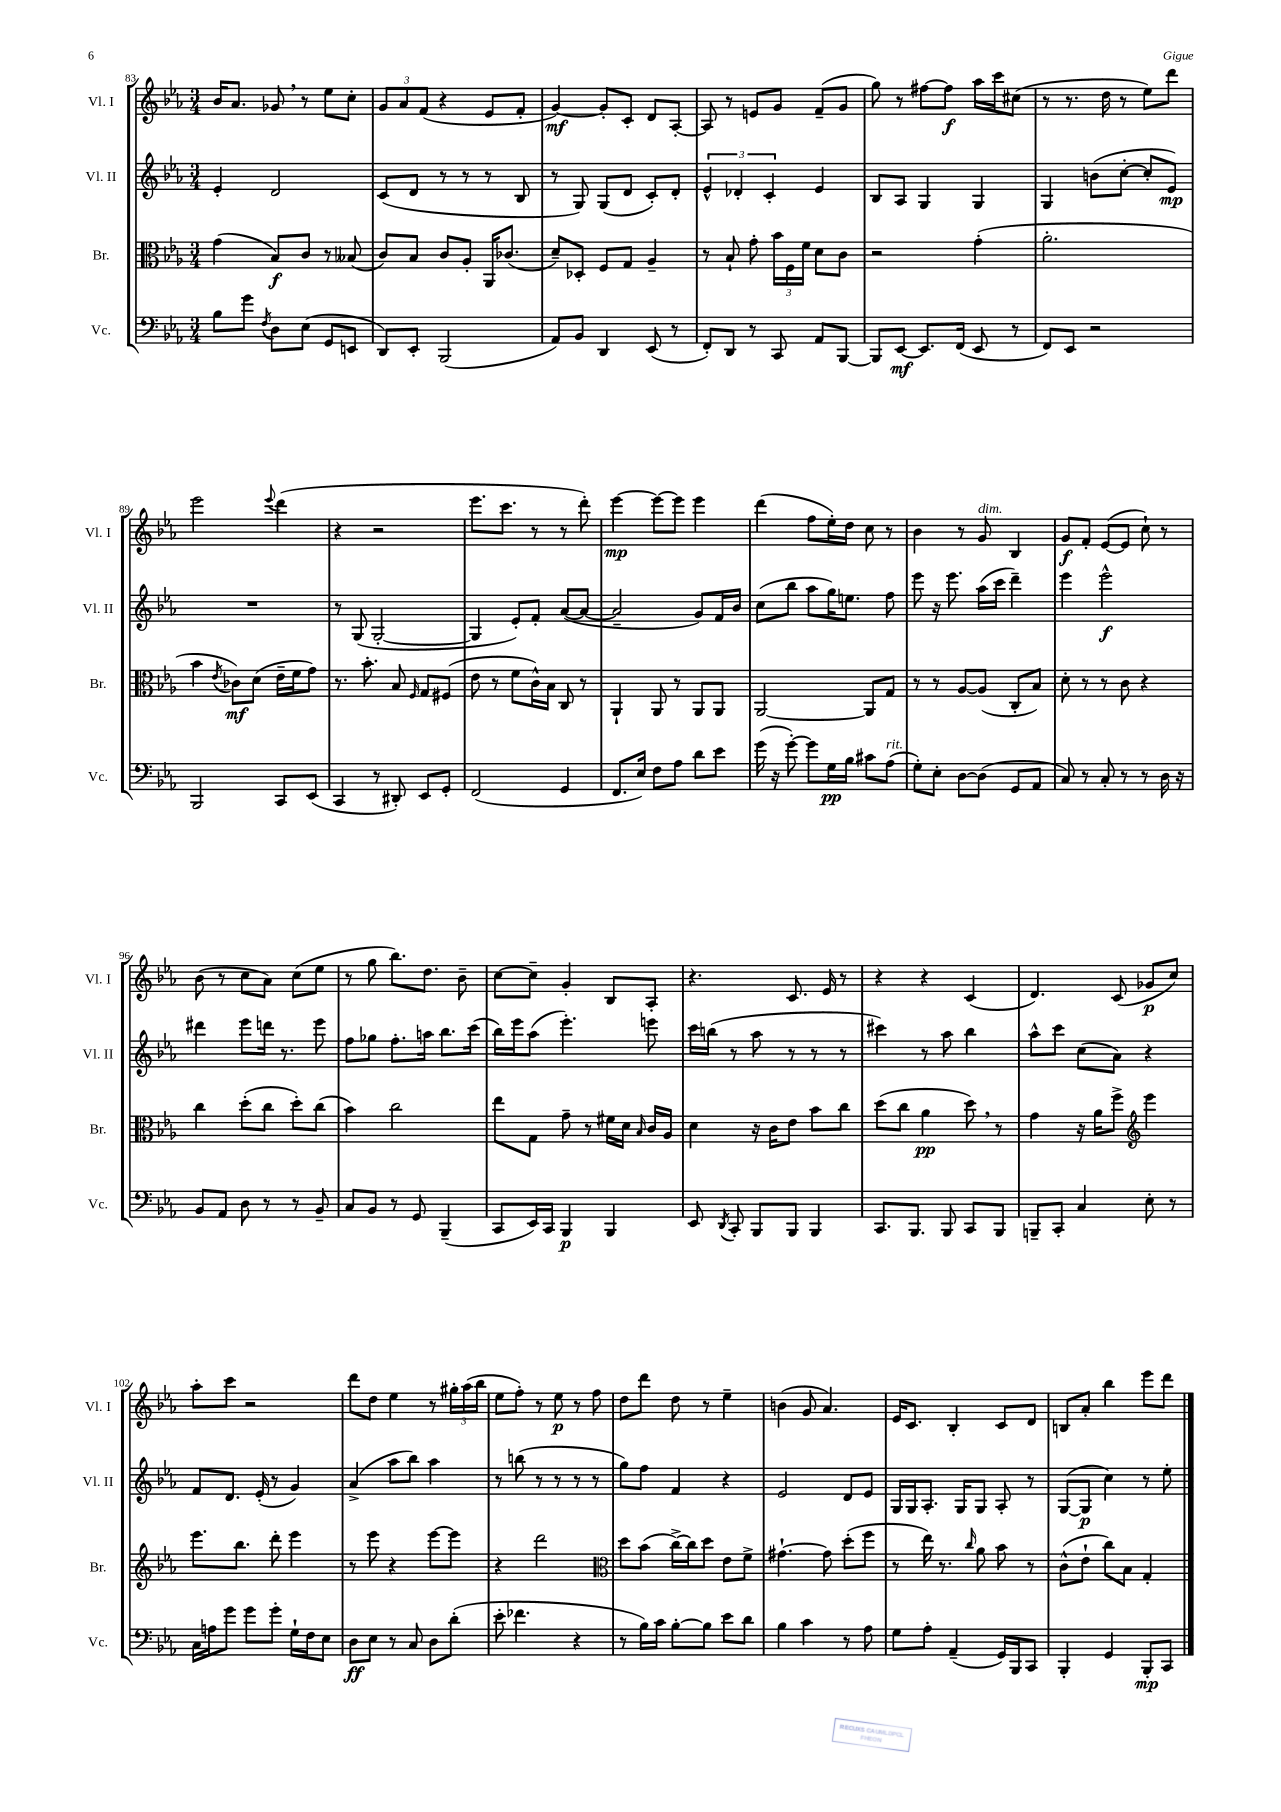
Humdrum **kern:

**kern	**dynam	**kern	**dynam	**kern	**dynam	**kern	**dynam
*part4	*part4	*part3	*part3	*part2	*part2	*part1	*part1
*staff4	*staff4	*staff3	*staff3	*staff2	*staff2	*staff1	*staff1
*I"Vc.	*	*I"Br.	*	*I"Vl. II	*	*I"Vl. I	*
*I'Vc.	*	*I'Br.	*	*I'Vl. II	*	*I'Vl. I	*
*clefF4	*	*clefC3	*	*clefG2	*	*clefG2	*
*k[b-e-a-]	*	*k[b-e-a-]	*	*k[b-e-a-]	*	*k[b-e-a-]	*
*M3/4	*	*M3/4	*	*M3/4	*	*M3/4	*
=83	=83	=83	=83	=83	=83	=83	=83
8B-\L	.	(4g\	.	4e-'/	.	16b-/KL	.
.	.	.	.	.	.	8.a-/J	.
8g\J	.	.	.	.	.	.	.
8qF/	.	.	.	.	.	.	.
8D\L	.	8B-/L)	f	2d/	.	8g-X,/	.
(8E-\J	.	8c/J	.	.	.	8r	.
8GG/L	.	8r	.	.	.	8ee-\L	.
8EEn/J	.	(8B--X/	.	.	.	8cc'\J	.
=84	=84	=84	=84	=84	=84	=84	=84
8DD/L)	.	8c/L)	.	(8c/L	.	12g/L	.
.	.	.	.	.	.	12a-/	.
8EE-'/J	.	8B-/J	.	8d/J	.	.	.
.	.	.	.	.	.	(12f/J	.
(2BBB-/	.	8c/L	.	8r	.	4r	.
.	.	8A-'/J	.	8r	.	.	.
.	.	16AA-/KL	.	8r	.	8e-/L	.
.	.	(8.c-X/J	.	.	.	.	.
.	.	.	.	8B-/	.	8f'/J	.
=85	=85	=85	=85	=85	=85	=85	=85
8AA-/L)	.	8d~/L)	.	8r	.	[4g/)	mf
8BB-/J	.	8D-X'/J	.	8G/)	.	.	.
4DD/	.	8F/L	.	(8G/L	.	8g'/L]	.
.	.	8G/J	.	8d/J	.	8c'/J	.
(8EE-/	.	4A-~/	.	8c'/L)	.	8d/L	.
8r	.	.	.	8d'/J	.	[8A-'/J	.
=86	=86	=86	=86	=86	=86	=86	=86
8FF'/L)	.	8r	.	6e-^^/	.	8A-/]	.
8DD/J	.	8B-`/	.	.	.	8r	.
.	.	.	.	6d-X'/	.	.	.
8r	.	8g'\	.	.	.	8en/L	.
.	.	.	.	6c'/	.	.	.
8CC/	.	24b-\LL	.	.	.	8g/J	.
.	.	24F\	.	.	.	.	.
.	.	24f\JJ	.	.	.	.	.
8AA-/L	.	8d\L	.	4e-/	.	(8f~/L	.
[8BBB-/J	.	8c\J	.	.	.	8g/J	.
=87	=87	=87	=87	=87	=87	=87	=87
8BBB-/L]	.	2r	.	8B-/L	.	8gg\)	.
[8EE-/J	mf	.	.	8A-/J	.	8r	.
8.EE-/L]	.	.	.	4G/	.	[8ff#X\L	.
.	.	.	.	.	.	8ff#\J]	f
(16FF/Jk	.	.	.	.	.	.	.
8EE-/	.	(4g'\	.	4G/	.	16aa-\LL	.
.	.	.	.	.	.	16ccc\J	.
8r	.	.	.	.	.	(8cc#X\J	.
=88	=88	=88	=88	=88	=88	=88	=88
8FF/L)	.	2.a-'\	.	4G/	.	8r	.
8EE-/J	.	.	.	.	.	8.r	.
2r	.	.	.	(8bn\L	.	.	.
.	.	.	.	.	.	16dd\	.
.	.	.	.	[8cc'\J	.	8r	.
.	.	.	.	8cc'/L]	.	8ee-\L)	.
.	.	.	.	8e-/J)	mp	8ddd\J	.
!!LO:LB:g=z
=89	=89	=89	=89	=89	=89	=89	=89
2BBB-/	.	4b-\	.	2.r	.	2eee-\	.
.	.	8qe-/	.	.	.	.	.
.	.	8c-X\L)	mf	.	.	.	.
.	.	(8d\J	.	.	.	.	.
.	.	.	.	.	.	8qqeee-/	.
8CC/L	.	16e-~\LL	.	.	.	(4ddd\	.
.	.	16f\J	.	.	.	.	.
(8EE-/J	.	8g\J)	.	.	.	.	.
=90	=90	=90	=90	=90	=90	=90	=90
4CC/	.	8.r	.	8r	.	4r	.
.	.	.	.	(8G/	.	.	.
.	.	8.b-'\	.	.	.	.	.
8r	.	.	.	[2G'/	.	2r	.
8DD#X'/)	.	8B-/	.	.	.	.	.
.	.	16qqF/	.	.	.	.	.
8EE-/L	.	8G/L	.	.	.	.	.
8GG'/J	.	(8F#X/J	.	.	.	.	.
=91	=91	=91	=91	=91	=91	=91	=91
(2FF/	.	8e-\	.	4G/]	.	8.eee-\L	.
.	.	8r	.	.	.	.	.
.	.	.	.	.	.	8.ccc\J	.
.	.	8f\L	.	8e-'/L)	.	.	.
.	.	16c^^\L)	.	8f'/J	.	8r	.
.	.	16B-\JJ	.	.	.	.	.
4GG/	.	8C/	.	([8a-/L	.	8r	.
.	.	8r	.	8a-/J_	.	8ddd'\)	.
=92	=92	=92	=92	=92	=92	=92	=92
8.FF/L	.	4AA-`/	.	2a-~/]	.	[4eee-\	mp
16E-/Jk)	.	.	.	.	.	.	.
8F\L	.	8AA-/	.	.	.	8eee-\L_	.
8A-\J	.	8r	.	.	.	8eee-\J]	.
8d\L	.	8AA-/L	.	8g/L)	.	4eee-\	.
8e-\J	.	8AA-/J	.	16f/L	.	.	.
.	.	.	.	16b-/JJ	.	.	.
=93	=93	=93	=93	=93	=93	=93	=93
(16g\	.	[2AA-/	.	(8cc\L	.	(4ddd\	.
16r	.	.	.	.	.	.	.
[8g'\)	.	.	.	8bb-\J	.	.	.
8g\L]	.	.	.	8aa-\L	.	8ff\L	.
16G\L	pp	.	.	16gg\K)	.	16ee-'\L)	.
16B-\JJ	.	.	.	8.een\J	.	16dd\JJ	.
8c#X\L	.	8AA-/L]	.	.	.	8cc\	.
!LO:TX:a:i:t=rit.	!	!	!	!	!	!	!
(8A-\J	.	8G/J	.	8ff\	.	8r	.
=94	=94	=94	=94	=94	=94	=94	=94
8G'\L)	.	8r	.	8eee-\	.	4b-\	.
8E-'\J	.	8r	.	16r	.	.	.
.	.	.	.	8.eee-\	.	.	.
[8D\L	.	[8A-/L	.	.	.	8r	.
!	!	!	!	!	!	!LO:TX:a:i:t=dim.	!
(8D\J]	.	(8A-/J]	.	(16aa-\LL	.	8g/	.
.	.	.	.	16ccc\JJ	.	.	.
8GG/L	.	8C'/L	.	4ddd~\)	.	4B-/	.
8AA-/J	.	8B-/J)	.	.	.	.	.
=95	=95	=95	=95	=95	=95	=95	=95
8C/)	.	8d'\	.	4eee-\	.	8g/L	f
8r	.	8r	.	.	.	8f'/J	.
8C'/	.	8r	.	2eee-^^\	f	([8e-/L	.
8r	.	8c\	.	.	.	8e-/J]	.
8r	.	4r	.	.	.	8cc`\)	.
16D\	.	.	.	.	.	8r	.
16r	.	.	.	.	.	.	.
!!LO:LB:g=z
=96	=96	=96	=96	=96	=96	=96	=96
8BB-/L	.	4cc\	.	4ddd#X\	.	(8b-\	.
8AA-/J	.	.	.	.	.	8r	.
8D\	.	(8dd'\L	.	8eee-\L	.	8cc\L	.
8r	.	8cc\J	.	16dddn\Jk	.	8a-\J)	.
.	.	.	.	8.r	.	.	.
8r	.	8dd'\L)	.	.	.	(8cc\L	.
8BB-~/	.	(8cc\J	.	8eee-\	.	8ee-\J	.
=97	=97	=97	=97	=97	=97	=97	=97
8C/L	.	4b-\)	.	8ff\L	.	8r	.
8BB-/J	.	.	.	8gg-X\J	.	8gg\	.
8r	.	2cc\	.	8.ff'\L	.	8.bb-\L)	.
8GG/	.	.	.	.	.	.	.
.	.	.	.	16aan\Jk	.	8.dd\J	.
(4BBB-~/	.	.	.	8.bb-\L	.	.	.
.	.	.	.	.	.	8b-~\	.
.	.	.	.	(16ccc\Jk	.	.	.
=98	=98	=98	=98	=98	=98	=98	=98
8CC/L	.	8ee-\L	.	16bb-\LL)	.	[8cc\L	.
.	.	.	.	16eee-\J	.	.	.
16EE-/L)	.	8G\J	.	(8aa-\J	.	8cc~\J]	.
16CC/JJ	.	.	.	.	.	.	.
4BBB-/	p	8g~\	.	4.eee-'\)	.	4g'/	.
.	.	8r	.	.	.	.	.
4BBB-/	.	16f#X\LL	.	.	.	8B-/L	.
.	.	16d\JJ	.	.	.	.	.
.	.	16qqB-/	.	.	.	.	.
.	.	16c/LL	.	8eeen\	.	8A-'/J	.
.	.	16A-/JJ	.	.	.	.	.
=99	=99	=99	=99	=99	=99	=99	=99
8EE-/	.	4d\	.	16ccc\LL	.	4.r	.
.	.	.	.	(16bbn\JJ	.	.	.
8qDD/	.	.	.	.	.	.	.
8CC'/	.	.	.	8r	.	.	.
8BBB-/L	.	16r	.	8aa-\	.	.	.
.	.	16c\KL	.	.	.	.	.
8BBB-/J	.	8e-\J	.	8r	.	8.c/	.
4BBB-/	.	8b-\L	.	8r	.	.	.
.	.	.	.	.	.	16e-/	.
.	.	8cc\J	.	8r	.	8r	.
=100	=100	=100	=100	=100	=100	=100	=100
8.CC/L	.	(8dd\L	.	4ccc#X\)	.	4r	.
.	.	8cc\J	.	.	.	.	.
8.BBB-/J	.	.	.	.	.	.	.
.	.	4a-\	pp	8r	.	4r	.
8BBB-/	.	.	.	8aa-\	.	.	.
8CC/L	.	8dd,\)	.	4bb-\	.	(4c/	.
8BBB-/J	.	8r	.	.	.	.	.
=101	=101	=101	=101	=101	=101	=101	=101
8BBBn~/L	.	4g\	.	8aa-^^\L	.	4.d/)	.
8CC'/J	.	.	.	8ccc\J	.	.	.
4C/	.	16r	.	(8cc\L	.	.	.
.	.	16a-\KL	.	.	.	.	.
.	.	8ff^\J	.	8a-\J)	.	(8c/	.
*	*	*clefG2	*	*	*	*	*
8E-'\	.	4eee-\	.	4r	.	8g-X/L	p
8r	.	.	.	.	.	8cc/J)	.
!!LO:LB:g=z
=102	=102	=102	=102	=102	=102	=102	=102
16C\LL	.	8.eee-\L	.	8f/L	.	8aa-'\L	.
16An\J	.	.	.	.	.	.	.
8g\J	.	.	.	8.d/J	.	8ccc\J	.
.	.	8.bb-\J	.	.	.	.	.
8g\L	.	.	.	.	.	2r	.
.	.	.	.	(16e-'/	.	.	.
8g'\J	.	8ddd'\	.	8r	.	.	.
16G`\LL	.	4eee-\	.	4g/)	.	.	.
16F\J	.	.	.	.	.	.	.
8E-\J	.	.	.	.	.	.	.
=103	=103	=103	=103	=103	=103	=103	=103
8D\L	ff	8r	.	(4a-^/	.	8ddd\L	.
8E-\J	.	8eee-\	.	.	.	8dd\J	.
8r	.	4r	.	8aa-\L	.	4ee-\	.
8C/	.	.	.	8bb-\J)	.	.	.
8D\L	.	[8eee-\L	.	4aa-\	.	8r	.
(8d'\J	.	8eee-\J]	.	.	.	24gg#X'\LL	.
.	.	.	.	.	.	(24aa-\	.
.	.	.	.	.	.	24bb-\JJ	.
=104	=104	=104	=104	=104	=104	=104	=104
8e-'\	.	4r	.	8r	.	8ee-\L	.
4.f-X\	.	.	.	(8bbn\	.	8ff'\J)	.
.	.	2ddd\	.	8r	.	8r	.
.	.	.	.	8r	.	8ee-\	p
4r	.	.	.	8r	.	8r	.
.	.	.	.	8r	.	8ff\	.
=105	=105	=105	=105	=105	=105	=105	=105
*	*	*clefC3	*	*	*	*	*
8r	.	8dd\L	.	8gg\L)	.	8dd\L	.
16B-\LL)	.	(8b-\J	.	8ff\J	.	8ddd\J	.
16c\JJ	.	.	.	.	.	.	.
[8B-'\L	.	[16cc^\LL)	.	4f/	.	8dd\	.
.	.	16cc\J]	.	.	.	.	.
8B-\J]	.	8dd\J	.	.	.	8r	.
8e-\L	.	8e-\L	.	4r	.	4ee-~\	.
8d\J	.	8f^\J	.	.	.	.	.
=106	=106	=106	=106	=106	=106	=106	=106
4B-\	.	[4.g#X`\	.	2e-/	.	(4bn\	.
4c\	.	.	.	.	.	8g/	.
.	.	8g#\]	.	.	.	4.a-/)	.
8r	.	(8dd'\L	.	8d/L	.	.	.
8A-\	.	8ff\J	.	8e-/J	.	.	.
=107	=107	=107	=107	=107	=107	=107	=107
8G\L	.	8r	.	16G/LL	.	16e-/KL	.
.	.	.	.	16G/J	.	8.c/J	.
8A-'\J	.	16ee-\)	.	8.A-'/J	.	.	.
.	.	8.r	.	.	.	.	.
(4AA-~/	.	.	.	.	.	4B-'/	.
.	.	.	.	16G/KL	.	.	.
.	.	16qqcc/	.	.	.	.	.
.	.	8a-\	.	8G/J	.	.	.
16GG/LL)	.	8b-\	.	8A-'/	.	8c/L	.
16BBB-/J	.	.	.	.	.	.	.
8CC/J	.	8r	.	8r	.	8d/J	.
=108	=108	=108	=108	=108	=108	=108	=108
4BBB-'/	.	(8c^^\L	.	([8G/L	.	8Bn/L	.
.	.	8e-`\J	.	8G/J]	p	8a-'/J	.
4GG/	.	8cc\L)	.	4cc\)	.	4bb-\	.
.	.	8B-\J	.	.	.	.	.
8BBB-'/L	mp	4G'/	.	8r	.	8eee-\L	.
8CC/J	.	.	.	8ee-'\	.	8ddd\J	.
==	==	==	==	==	==	==	==
*-	*-	*-	*-	*-	*-	*-	*-
